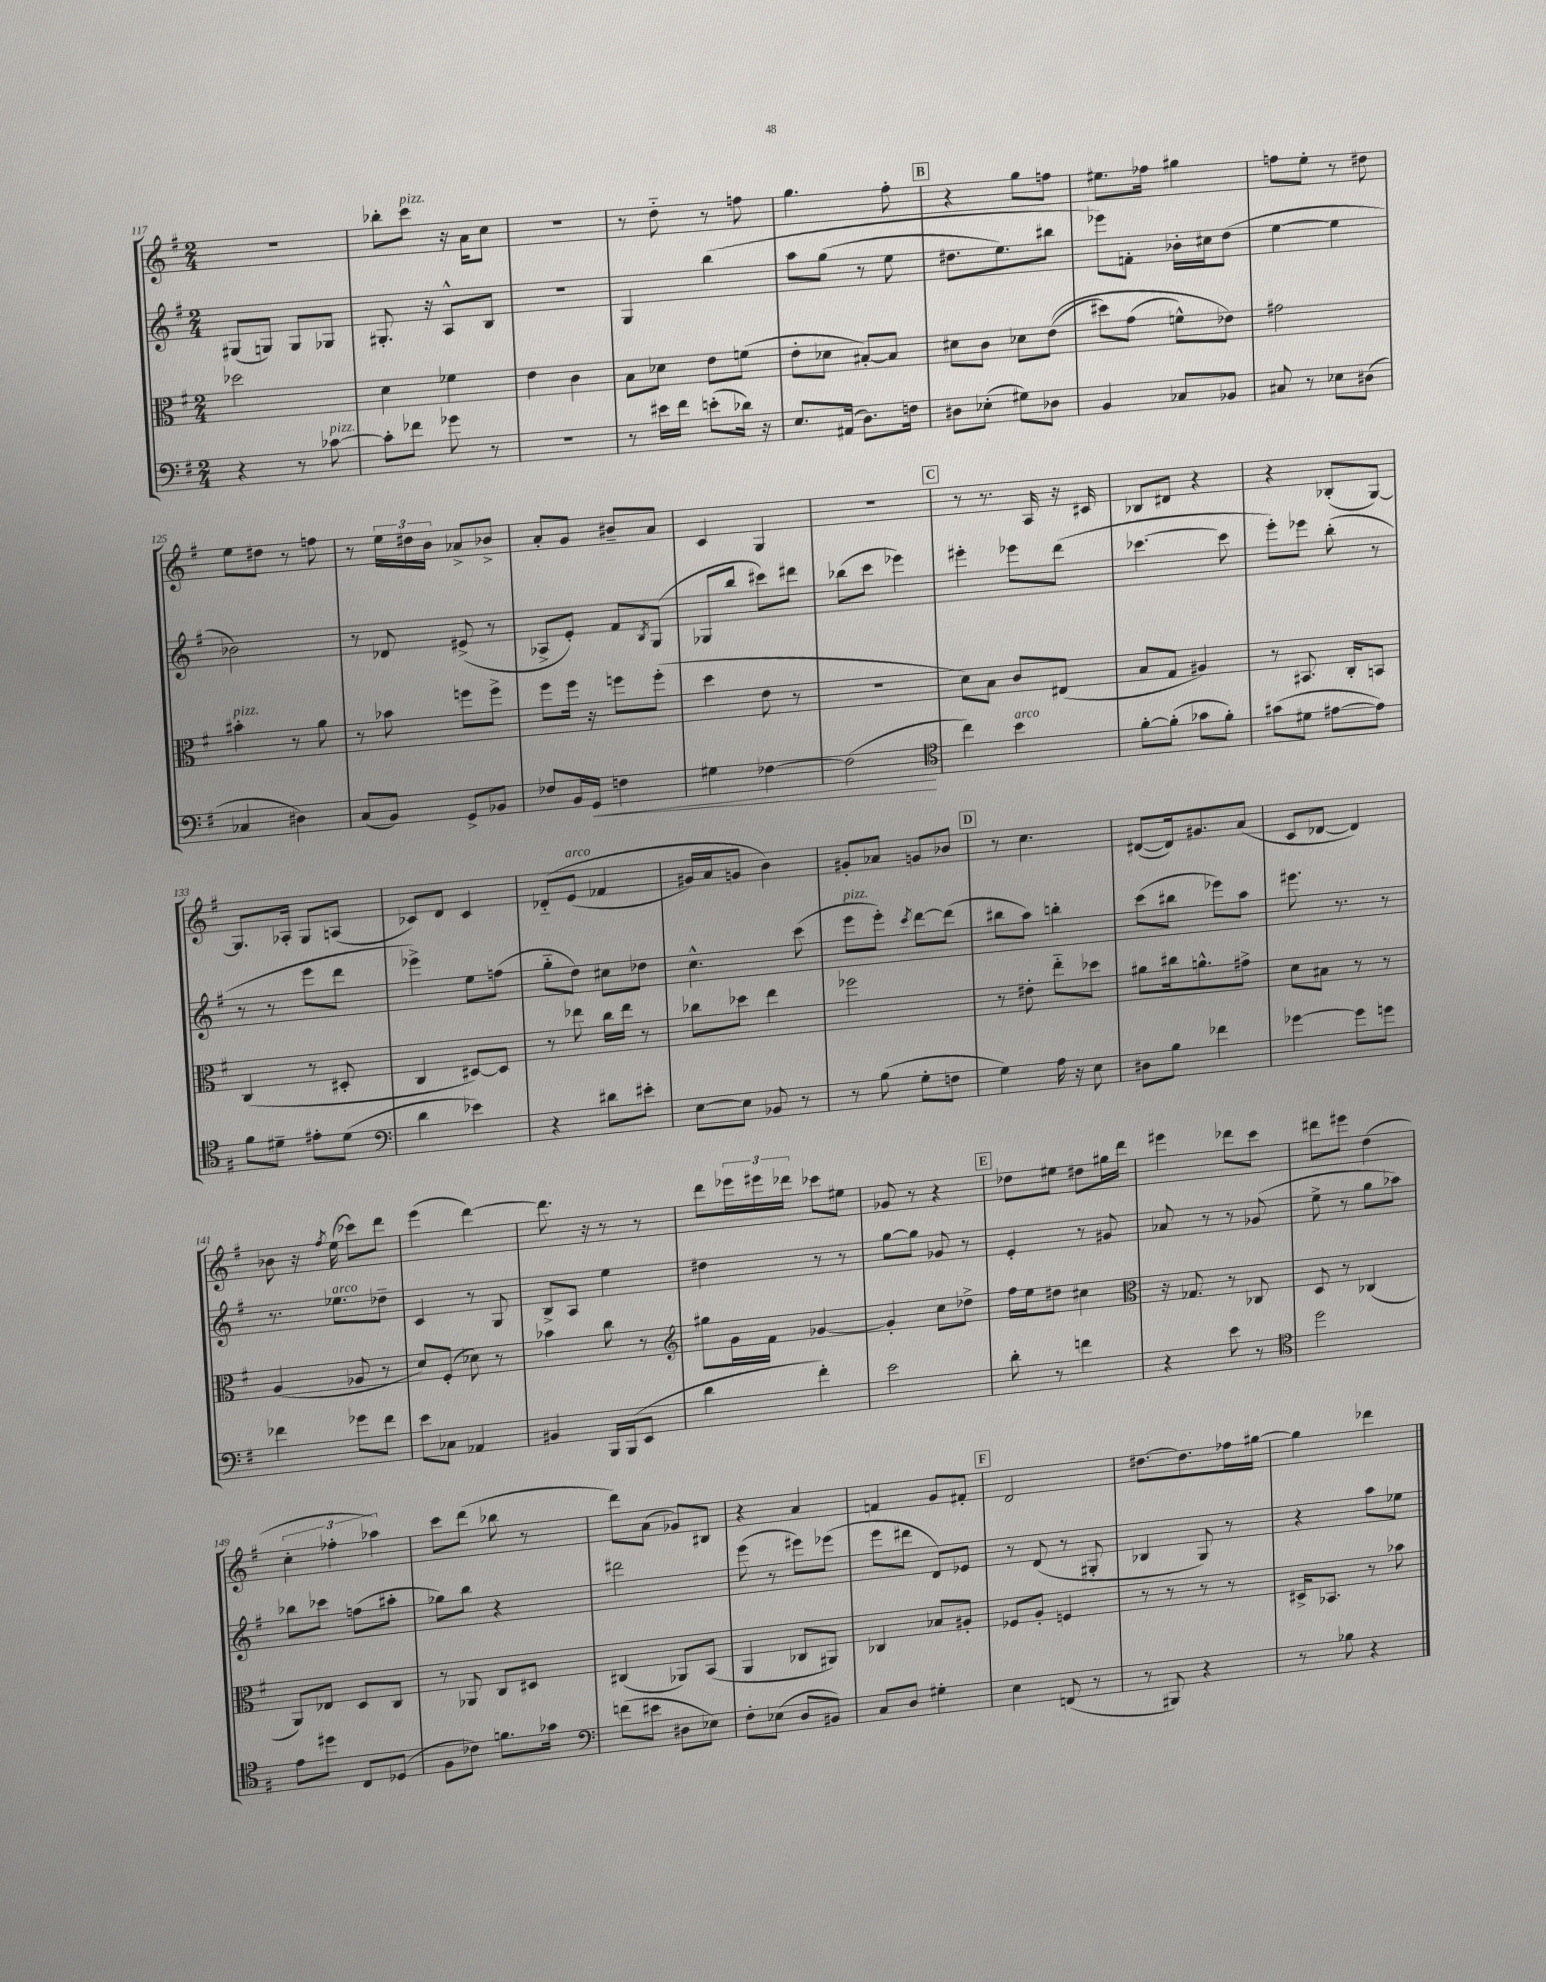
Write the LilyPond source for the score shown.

<<
\new StaffGroup <<
\new Staff = "s0" {
    \clef treble \key g \major \numericTimeSignature \time 2/4
    R2 |
    bes''8-. c'''8^\markup { \italic "pizz." } r16 a'16 c''8 |
    r2 |
    r8 d''8-_ r8 f''8 |
    g''4. fis''8-. |
    \mark \markup { \box "B" } r4 g''8 f''8 |
    eis''8. fes''16 gis''4 |
    f''8 e''8-. r8 dis''8 |
    e''8 dis''8 r8 f''8 |
    r8 \tuplet 3/2 { e''16 dis''16 b'16 } aes'8-> bes'8-> |
    a'8-. g'8 bis'8-- a'8 |
    c'4 g4 |
    r2 |
    \mark \markup { \box "C" } r8 r8. a16 r16 cis'16 |
    bes8 dis'8 r4 |
    r4 bes8-.( g8~) |
    g8. aes16-. g8 a8( |
    ces'8) d'8 ces'4 |
    des'8-_\( e'8^\markup { \italic "arco" }( fes'4 |
    gis'16) a'16 g'8 b'4\) |
    gis'8-. aes'8 g'8 bes'8 |
    \mark \markup { \box "D" } r8 c''4. |
    dis'8~( dis'16) gis'8. a'8( |
    c'8 des'8~ des'4) |
    bes'8 r16 \acciaccatura { fis''8 } e''16( ces'''8) d'''8 |
    e'''4( d'''4~) |
    d'''8. r16 r8 r8 |
    d'''8 \tuplet 3/2 { ees'''16 eis'''16 des'''16 } ces'''8 eis''8 |
    ges'8 r8 r4 |
    \mark \markup { \box "E" } des''8 eis''8 dis''8 gis''16 d'''16 |
    eis'''4 des'''8 c'''8 |
    dis'''8 eis'''8 d''4( |
    \tuplet 3/2 { c''4-. fes''4-. aes''4) } |
    c'''8 d'''8( bes''8 r8 |
    d'''8) a'8( ges'8) bis8 |
    r4 a'4 |
    f'4 g'8 fis'8-. |
    \mark \markup { \box "F" } d'2 |
    dis''8.~ dis''8. fes''16 gis''16~ |
    gis''4 des'''4 \bar "|." |
}
\new Staff = "s1" {
    \clef treble \key g \major \numericTimeSignature \time 2/4
    gis8( g8) g8 ges8 |
    gis8.-. r16 a8-^ b8 |
    r2 |
    g4 b''4\( |
    a''8 g''8( r8 e''8 |
    \mark \markup { \box "B" } dis''8. e''8.) bis''8 |
    ees'''8\) f'8-. bes'16-. cis''16 d''8( |
    e''4~ e''4 |
    bes'2) |
    r8 des'8 eis'8->( r8 |
    aes8-> e'8-.) fis'8 \acciaccatura { b8 } g8( |
    ges8 b''8 cis'''8) dis'''8 |
    bes''8( c'''8 ees'''4) |
    \mark \markup { \box "C" } eis'''4-. ees'''8 d'''8( |
    ces'''4.~ ces'''8 |
    e'''8-.) ees'''8 b''8-.( r8 |
    r8 r8 e'''8 d'''8 |
    ees'''4->) e''8 f''8( |
    g''8-_ d''8) cis''8 des''8 |
    c''4.-^ c'''8( |
    e'''8^\markup { \italic "pizz." } e'''8-.) \acciaccatura { c'''8 } d'''8~ d'''8( |
    \mark \markup { \box "D" } bis''8 a''8) b''4-. |
    c'''8( bis''8 ees'''8) a''8 |
    eis'''8. r8. r8 |
    r8. ees''8.^\markup { \italic "arco" } des''8-- |
    c'4 r8 g8 |
    b8-> a8 e''4 |
    dis''4 r8 r8 |
    g''8~ g''8 ges'8 r8 |
    \mark \markup { \box "E" } e'4-. r8 gis'8 |
    aes'8 r8 r8 ges'8( |
    e''8-> r8 g''8 aes''8) |
    bes''8 ces'''8 f''8( ais''8-. |
    ges''8) b''8 r4 |
    dis'''2 |
    e'''8( r8 eis'''8) ees'''8( |
    e'''8 dis'''8 d'8) ees'8 |
    \mark \markup { \box "F" } r8 d'8( r8 gis8-. |
    bes4 g8) r8 |
    r4 a''8 ees''8 \bar "|." |
}
\new Staff = "s2" {
    \clef alto \key g \major \numericTimeSignature \time 2/4
    des''2 |
    d'4 fes'4 |
    e'4 c'4 |
    b8 des'8 e'8 f'8( |
    e'8-. des'8 bis8~-.) bis8 |
    \mark \markup { \box "B" } dis'8 c'8 des'8 e'8(\( |
    dis''8) g'8( f'8-^) ees'8\) |
    gis'2 |
    bis'4-.^\markup { \italic "pizz." } r8 a'8 |
    r8 bes'8 f''8 f''8-> |
    fis''8 fis''16 r16 f''8 f''8-.( |
    d''4 e'8 r8 |
    R2 |
    \mark \markup { \box "C" } d'8) b8 c'8 eis8( |
    b8 g8 ais4) |
    r8 bis,8. c16-. b,8 |
    c4( r8 dis8-. |
    c4 dis8~) dis8 |
    r8 ees''8 c''16 ees''16 r8 |
    ces''8 des''8 e''4 |
    fes''2 |
    \mark \markup { \box "D" } r8 eis'8-. e''8-_ des''8 |
    ais'8 cis''16 a'8.-^ gis'8-> |
    d'8 bis8 r8 r8 |
    a4( aes8 r8 |
    d'8) fis8-.( des'8) r8 |
    bes'4 c''8 r8 |
    \clef treble gis''8 g'16 fis'16 ges'4~ |
    ges'4-. c''8 des''8-> |
    \mark \markup { \box "E" } fis''16 e''16 dis''8 cis''4 |
    \clef alto r16 ges8. r8 ces8 |
    d8 r8 ces4( |
    a,8) ees8 d8 c8 |
    r8 aes,8 c8 dis8 |
    cis4( aes,8) b,8( |
    a,4 ces8 ais,8) |
    ces4 bes8 ais8-. |
    \mark \markup { \box "F" } fes8 a8-. f4 |
    r8 r8 r8 r8 |
    dis16-> bes,8. r8 bes'8 \bar "|." |
}
\new Staff = "s3" {
    \clef bass \key g \major \numericTimeSignature \time 2/4
    r4 r8 ces'8~^\markup { \italic "pizz." } |
    ces'8-. fes'8 ges'8 r8 |
    r2 |
    r8 eis'16 fis'16 e'8-.( des'16) r16 |
    e8. ais,16( d8.) f16 |
    \mark \markup { \box "B" } dis8 ees8-.( gis8) des8 |
    b,4 ces8 bes,8 |
    cis8 r8 ees8 dis8( |
    ces4 dis4) |
    c8( b,8) g,8-> bes,8 |
    fes8 b,16 g,16\< f4 |
    gis4 fes4~ |
    fes2\!( |
    \mark \markup { \box "C" } \clef tenor c''4) b'4^\markup { \italic "arco" } |
    fis'8~-. fis'8-.( ges'8 fis'8-.) |
    gis'8( dis'8 eis'8~ eis'8) |
    fis'8 dis'8-- eis'8-. dis'8( |
    \clef bass d'4 ees'4) |
    r4 dis'8 eis'8-. |
    e8~ e8 bes,8 r8 |
    r8 b8( g8-. f8 |
    \mark \markup { \box "D" } g4) a16 r16 e8 |
    dis8 b8 fes'4 |
    ges'4~ ges'8 g'8 |
    fes'4 ges'8 fes'8 |
    e'8 ces8 aes,4 |
    bis,4 b,,16 b,,16( e,8 |
    d'4 fis'4-.) |
    e'2 |
    \mark \markup { \box "E" } d'8-. r8 f'4 |
    r4 e'8 r8 |
    \clef tenor d''2 |
    e'8 dis''8 c8 des8( |
    fis8 ces'8) f'8. ges'16 |
    \clef bass f'8( eis'8 dis8 ees8) |
    fis8-. ees8( d8 bis,8) |
    c8 d8 gis4-. |
    \mark \markup { \box "F" } e4 f,8( r8 |
    r8 bis,,8) r4 |
    r8 bes8 r4 \bar "|." |
}
>>
>>
\layout { \context { \Score currentBarNumber = #117 } }
